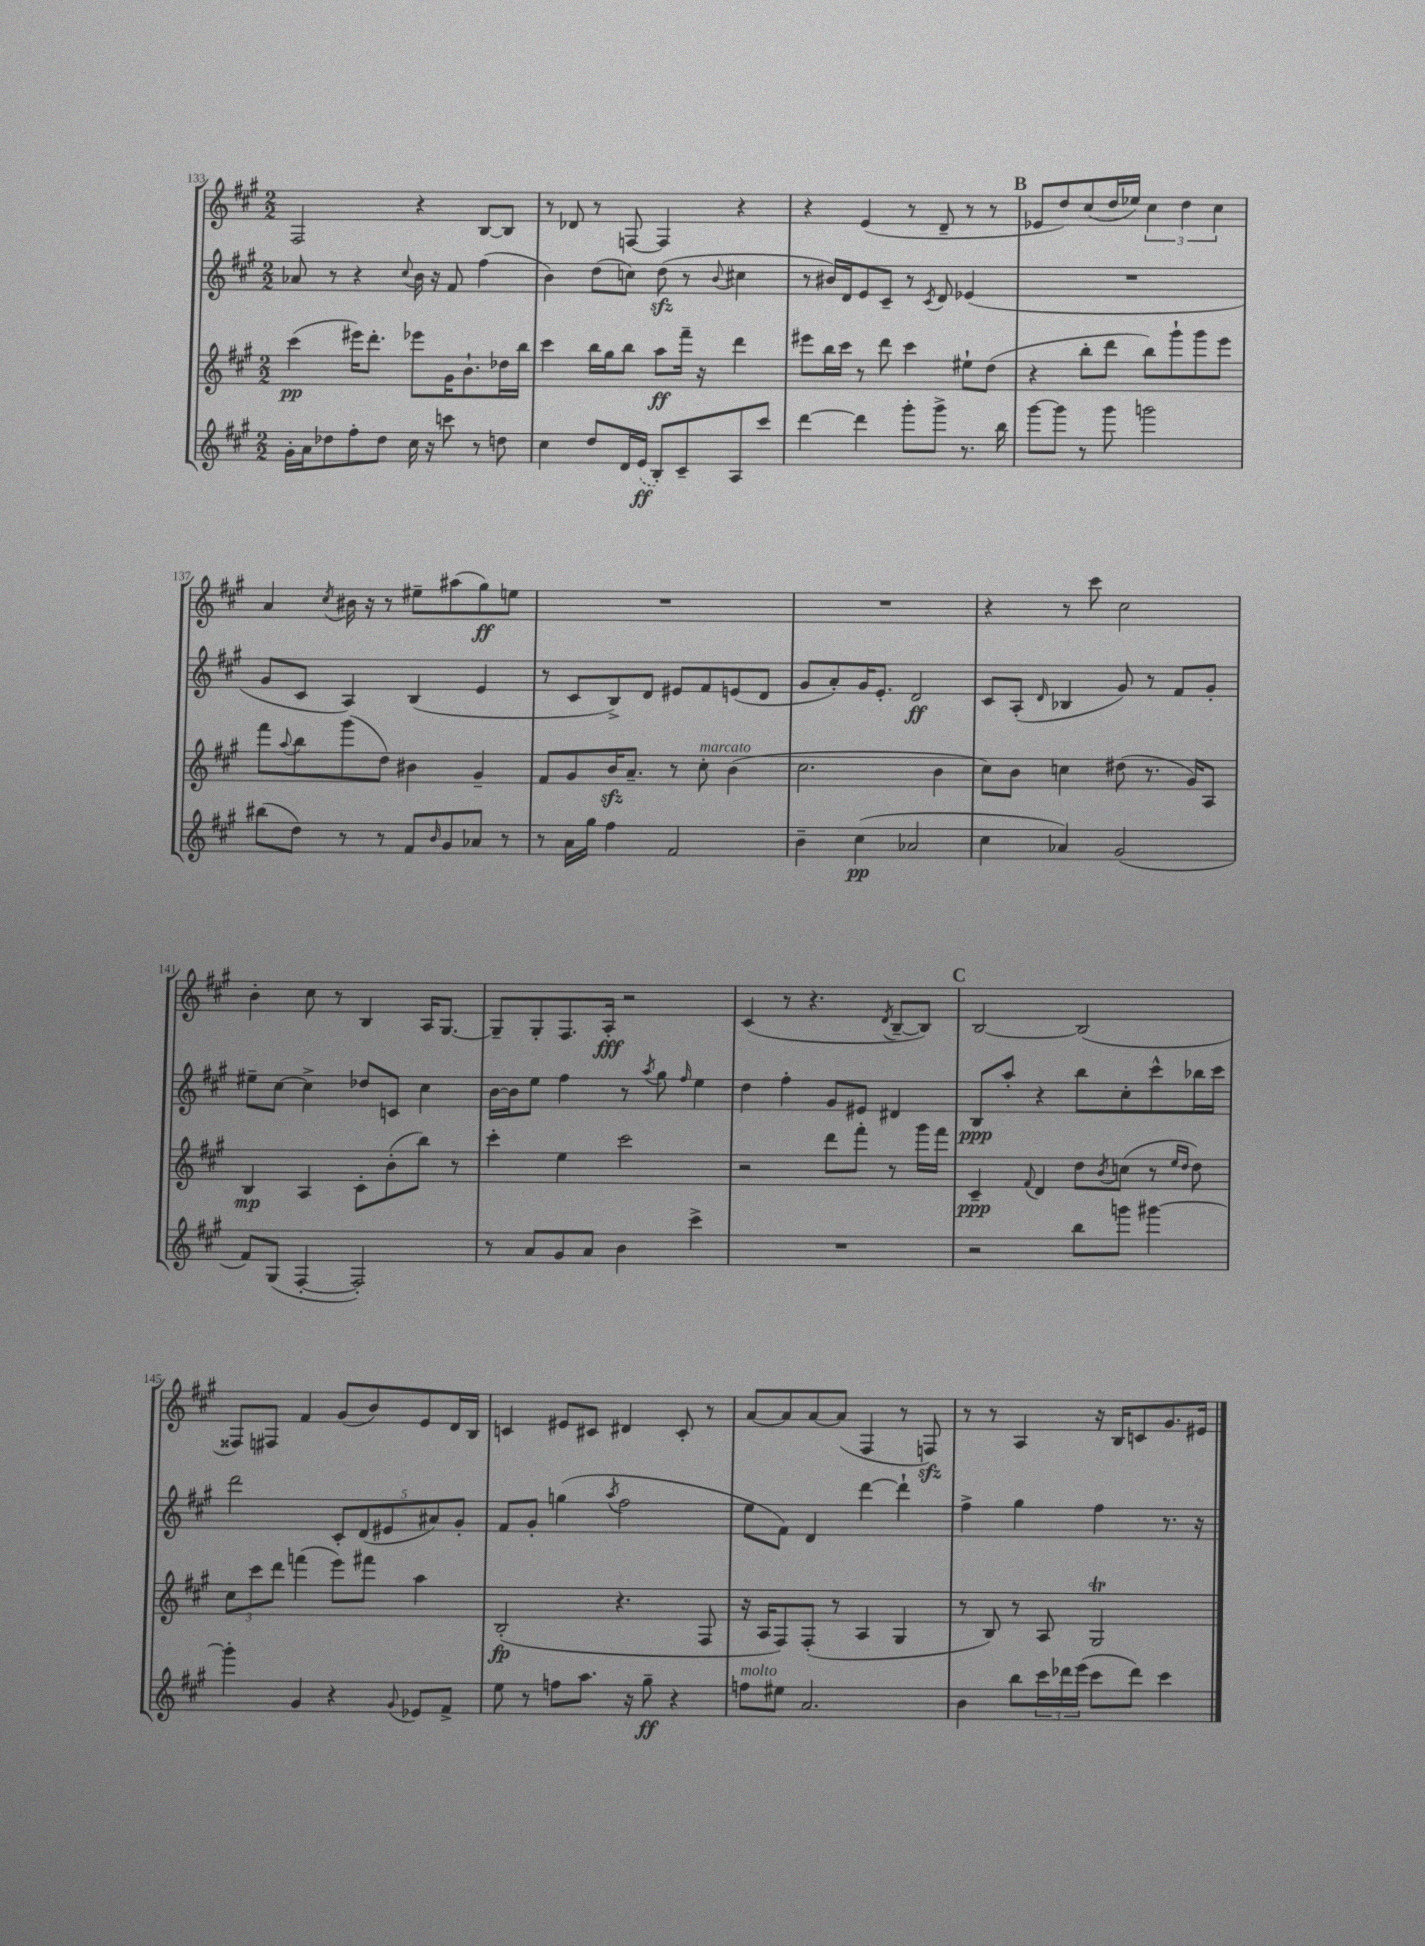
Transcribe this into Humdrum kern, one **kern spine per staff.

**kern	**kern	**kern	**kern
*staff4	*staff3	*staff2	*staff1
*clefG2	*clefG2	*clefG2	*clefG2
*k[f#c#g#]	*k[f#c#g#]	*k[f#c#g#]	*k[f#c#g#]
*M2/2	*M2/2	*M2/2	*M2/2
16g#'\LL	(4ccc#\	8a-/	2F#/
16a\J	.	.	.
8dd-\	.	8r	.
8ff#'\	16eee#\LK)	4r	.
.	8.ddd'\J	.	.
8dd-\J	.	.	.
.	.	8qqcc#/	.
16cc#\	8eee-\L	16b\	4r
16r	.	16r	.
8ccc\	16g#\K	8f#/	.
.	8.b`\	.	.
8r	.	(4ff#\	[8B/L
8dd\	16dd-\L	.	8B/]J
.	16bb\JJ	.	.
=	=	=	=
4cc#\	4ccc#\	4b\)	8r
.	.	.	8d-/
8dd/L	16bb\LL	(8dd\L	8r
.	16gg#\J	.	.
16d/L	8bb\J	8cc\J)	[8F/
(16e/JJ	.	.	.
8B'/L)	8aa\L	(8dd\	4F/]
8c#~/	16fff#~\Jk	8r	.
.	16r	.	.
.	.	8qqb/	.
8A/	4ddd\	4cc#\	4r
8ccc#/J	.	.	.
=	=	=	=
[4ddd\	8eee#\L	8r	4r
.	16bb\L	16b#/LL)	.
.	16ccc#\JJ	16d/J	.
4ddd\]	8r	8e/	(4e/
.	8ddd\	8c#~/J	.
8ggg#'\L	4ccc#\	8r	8r
.	.	8qc#/	.
8ggg#^\J	.	8d/	8d~/
8.r	8ee#`\L	(4e-/	8r
.	(8dd\J	.	8r
16bb\	.	.	.
=	=	=	=
[8ggg#\L	4r	1r	8e-/L
8ggg#\]J	.	.	8dd/)
8r	8bb'\L	.	(8cc#/
8ggg#\	8ddd\J	.	16dd/L
.	.	.	16ee-/JJ)
2ggg\	8bb\L)	.	6cc#\
.	8ggg#`\	.	.
.	.	.	6dd\
.	8ggg#\	.	.
.	.	.	6cc#\
.	8eee\J	.	.
=	=	=	=
(8bb#\L	8fff#\L	8g#/L	4a/
.	8qqaa/	.	.
8dd\J)	8bb\	8c#/J	.
.	.	.	8qcc#/
8r	(8ggg#\	4A/)	16b#\
.	.	.	16r
8r	8dd\J)	.	8r
8f#/L	4b#\	(4B/	8ee#~\L
16qqb/	.	.	.
8g#/	.	.	(8aa#\
8a-/J	4g#~/	4e/	8gg#\)
8r	.	.	8ee\J
=	=	=	=
8r	8f#/L	8r	1r
16a\LL	8g#/	8c#/L	.
16gg#\JJ	.	.	.
4ff#\	16b/K	8B^/)	.
.	8.a~/J	.	.
.	.	8d/J	.
2f#/	8r	8e#/L	.
.	8cc#'\	8f#/	.
.	(4b\	(8e/	.
.	.	8d/J	.
=	=	=	=
4b~\	2.cc#\	8g#/L	1r
.	.	8a'/)	.
(4cc#\	.	16g#/K	.
.	.	8.e'/J	.
2a-/	.	2d/	.
.	4b\	.	.
=	=	=	=
4cc#\	8cc#\L)	8c#/L	4r
.	8b\J	(8A'/J	.
.	.	16qqd/	.
4a-/)	4cc\	4B-/	8r
.	.	.	8ccc#\
(2g#/	(8dd#\	8g#/)	2cc#\
.	8.r	8r	.
.	.	8f#/L	.
.	16g#/LK)	.	.
.	8A/J	8g#'/J	.
=	=	=	=
8f#/L)	4B/	8ee#~\L	4b'\
(8G#/J	.	[8cc#\J	.
[4F#'/	4A/	4cc#^\]	8cc#\
.	.	.	8r
2F#'/])	8c#'\L	8dd-/L	4B/
.	(8b'\	8c/J	.
.	8bb\J)	4cc#\	16A/LK
.	.	.	[8.G#/J
.	8r	.	.
=	=	=	=
8r	4ccc#'\	[16b\LL	8G#~/]L
.	.	16b\]J	.
8a/L	.	8ee\J	8G#'/
8g#/	4ee\	4ff#\	8.F#/
8a/J	.	.	.
.	.	.	16A'/Jk
4b\	2ccc#\	8r	2r
.	.	8qaa/	.
.	.	8gg#\	.
.	.	16qqff#/	.
4ccc#^\	.	4ee\	.
=	=	=	=
1r	2r	4dd\	(4c#/
.	.	4ff#'\	8r
.	.	.	4.r
.	8ddd\L	8g#/L	.
.	8fff#'\J	8e#/J	.
.	.	.	8qd/
.	8r	4d#/	[8B~/L
.	16ggg#\LL	.	8B/]J)
.	16fff#\JJ	.	.
=	=	=	=
2r	4c#~/	8B/L	[2B/
.	.	8aa'/J	.
.	8qqf#/	.	.
.	4d/	4r	.
8bb\L	8dd\L	8bb\L	(2B/]
.	8qb/	.	.
8ggg\J	(8cc\J	8cc#'\	.
[4ggg#\	8r	8ccc#^^\	.
.	16qqee/LL	.	.
.	16qqdd/JJ	.	.
.	8dd\)	16bb-\L	.
.	.	16ccc#\JJ	.
=	=	=	=
4ggg#'\]	12cc#\L	2ddd\	8F##/L)
.	12ccc#\	.	.
.	.	.	8F#/J
.	12ddd\J	.	.
4g#/	(4fff\	.	4f#/
4r	8eee\L)	10c#'/L	(8g#/L
.	.	(10d/	.
.	8fff#\J	.	8b/)
.	.	10e#/	.
8qqg#/	.	.	.
8e-/L	4aa\	.	8e/
.	.	10a#/)	.
8f#^/J	.	.	16d/L
.	.	10g#'/J	.
.	.	.	16B/JJ
=	=	=	=
8ee\	(2B'/	8f#/L	4c/
8r	.	8g#'/J	.
8ff\L	.	(4gg\	8e#/L
8.aa\J	.	.	8c#/J
.	.	8qaa/	.
.	4.r	2ff#\	4d#/
16r	.	.	.
8gg#~\	.	.	.
4r	.	.	8c#'/
.	8F#/	.	8r
=	=	=	=
8ff\L	16r	8ee\L	[8a/L
.	16A/LK	.	.
8ee#\J	8F#/)	8f#\J)	8a/]
2.a/	(8F#'/J	4d/	[8a/
.	8r	.	(8a/]J
.	4A/	[4ddd\	4F#/
.	4G#/	4ddd`\]	8r
.	.	.	8F/)
=	=	=	=
4b\	8r	4ff#^\	8r
.	8B/)	.	8r
8bb\L	8r	4gg#\	4A/
24ccc#\L	8A/	.	.
24ddd-\	.	.	.
(24eee\JJ	.	.	.
8ccc#\L	2G#/	4ff#\	16r
.	.	.	16B/LK
8ddd-\J)	.	.	8c/
4ccc#\	.	8.r	8.g#/
.	.	16r	16e#/Jk
==	==	==	==
*-	*-	*-	*-
